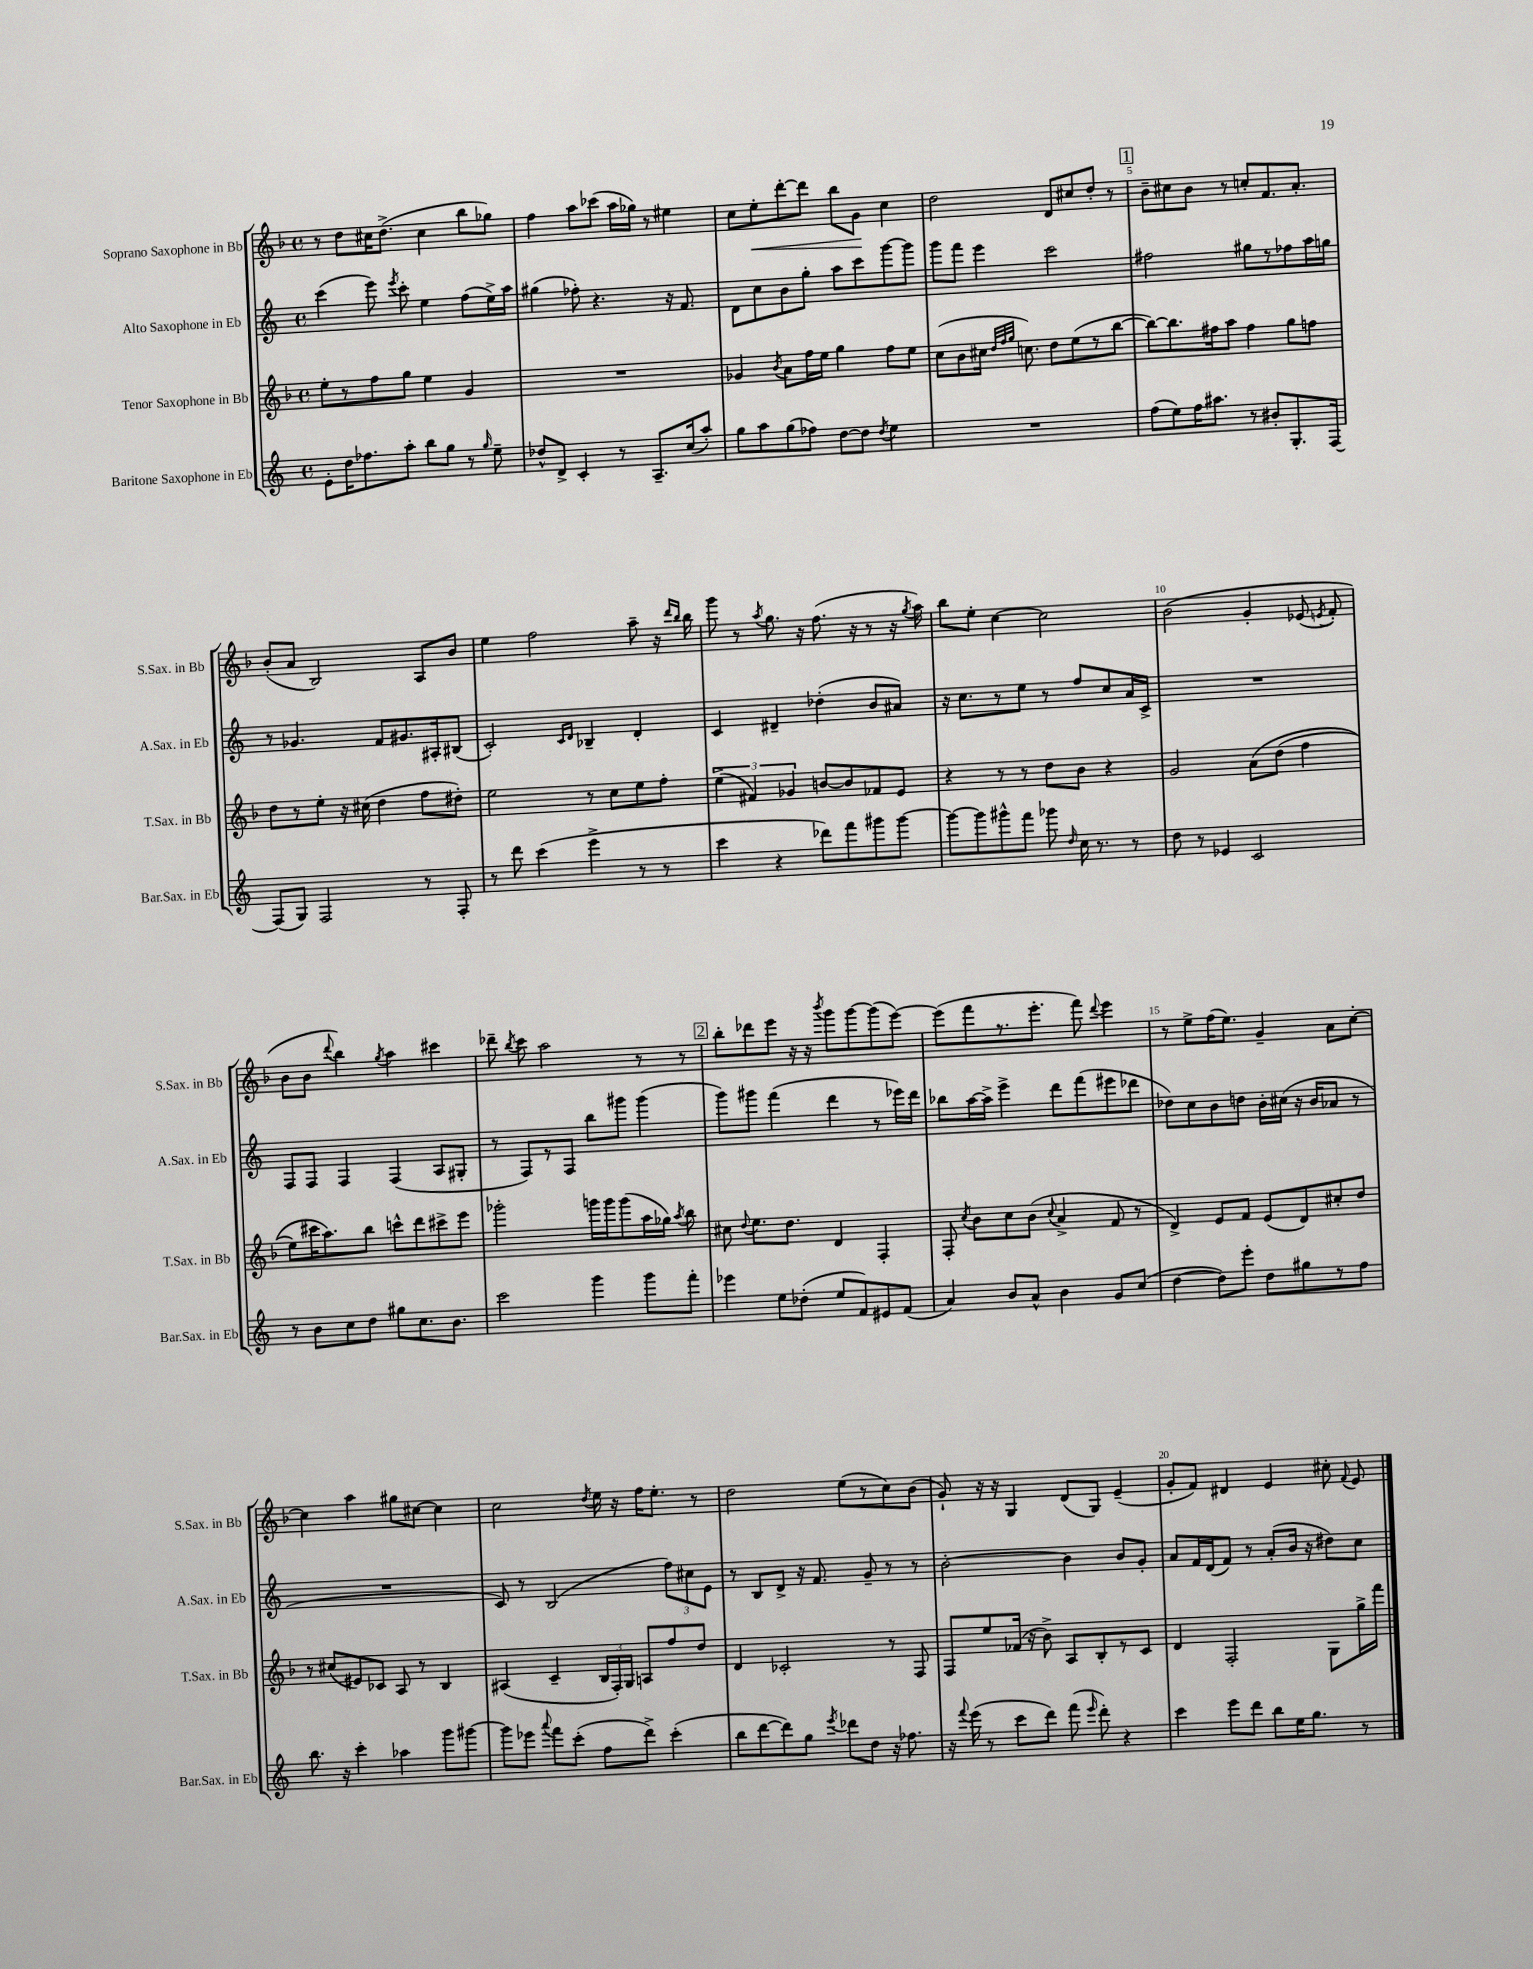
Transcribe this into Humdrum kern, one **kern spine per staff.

**kern	**kern	**kern	**kern	**dynam
*part4	*part3	*part2	*part1	*part1
*staff4	*staff3	*staff2	*staff1	*staff1
*I"Baritone Saxophone in Eb	*I"Tenor Saxophone in Bb	*I"Alto Saxophone in Eb	*I"Soprano Saxophone in Bb	*
*I'Bar.Sax. in Eb	*I'T.Sax. in Bb	*I'A.Sax. in Eb	*I'S.Sax. in Bb	*
*clefG2	*clefG2	*clefG2	*clefG2	*
*k[]	*k[b-]	*k[]	*k[b-]	*
*M4/4	*M4/4	*M4/4	*M4/4	*
*met(c)	*met(c)	*met(c)	*met(c)	*
=1	=1	=1	=1	=1
8e'\L	8ee'\L	(4ccc\	8r	.
16dd\K	8r	.	8dd\L	.
8.ff-X\	.	.	.	.
.	8ff\	8eee\)	16cc#X\K	.
.	.	.	(8.dd^\J	.
.	.	8qeee/	.	.
8aa'\J	8gg\J	8ccc'\	.	.
8bb\L	4ee\	4ee\	4cc#\	.
8gg\J	.	.	.	.
8r	4g/	(8ff\L	8bb-\L	.
16qqgg/	.	.	.	.
8ee~\	.	16ee^\L)	8gg-X\J)	.
.	.	16aa\JJ	.	.
=2	=2	=2	=2	=2
8dd-X^^/L	1r	(4gg#X\	4ff\	.
8d^/J	.	.	.	.
4c'/	.	8ff-X'\)	8aa\L	.
.	.	4.r	(8ccc-X\J	.
8r	.	.	16aa\LL	.
.	.	.	16gg-X\JJ)	.
8.A~/L	.	.	8r	.
.	.	16r	4ee#X\	.
(16cc/k	.	8.f/	.	.
8aa'/J)	.	.	.	.
=3	=3	=3	=3	=3
8gg\L	4g-X/	8d\L	8cc\L	.
!	!	!	!	!LO:HP:b
8aa\	.	8cc\	8ee'\	<
.	8qb-/	.	.	.
(8gg\	8a\L	8b\	[8ddd'\	.
8ff-X\J)	16ff\L	8gg'\J	8ddd\J]	.
.	16ee\JJ	.	.	.
[8dd\L	4gg\	8aa\L	8bb-\L	.
8dd\J]	.	8ccc\	8g\J	.
8qdd/	.	.	.	.
4ee\	8ff\L	[8ggg\	4cc\	[
.	8ee\J	8ggg\J]	.	.
=4	=4	=4	=4	=4
1r	(8cc\L	8ggg\L	2dd\	.
.	8b-\	8fff\J	.	.
.	16cc#X\Jk	4eee\	.	.
.	32qqdd/LLL	.	.	.
.	32qqff/	.	.	.
.	32qqgg/JJJ	.	.	.
.	8.ccn\)	.	.	.
.	8dd\L	2ccc\	8d/L	.
.	(8ee\	.	8cc#X/	.
.	8r	.	8dd'/J	.
.	[8bb-\J	.	8r	.
!!LO:REH:place=s1:t=1
=5	=5	=5	=5	=5
(8ff\L	8bb-\L_)	2ff#X\	8b-~\L	.
8ee\)	8.bb-\]	.	8cc#X\	.
16ff\K	.	.	8b-\J	.
8.aa#X\J	16ff#X\k	.	.	.
.	8aa\J	.	8r	.
8r	4ff#\	8gg#X\L	8ccn'/L	.
8b#X'/L	.	8r	8.f/	.
8.G'/	8gg\L	8ff-X\	.	.
.	.	.	8.a'/J	.
.	8ffn\J	16aa\L	.	.
[16F/Jk	.	16ggn\JJ	.	.
!!LO:LB:g=z
=6	=6	=6	=6	=6
(8F/L]	8dd\L	8r	(8b-'/L	.
8G/J)	8r	4.g-X/	8a/J	.
2F/	8ee'\J	.	2B-/)	.
.	16r	.	.	.
.	(16cc#X\	.	.	.
.	4dd\	8f/L	.	.
.	.	8.g#X/	.	.
8r	8ff\L	.	8A/L	.
.	.	16A#X'/k	.	.
8F'/	8dd#X'\J)	(8B#X/J	8b-/J	.
=7	=7	=7	=7	=7
8r	2ee\	2c'/)	4ee\	.
8ddd\	.	.	.	.
(4ccc\	.	.	2ff\	.
.	.	16qqc/LL	.	.
.	.	16qqd/JJ	.	.
4eee^\	8r	4B-X~/	.	.
.	8cc\L	.	.	.
8r	8ee\	4d'/	8aa~\	.
8r	8ff'\J	.	16r	.
.	.	.	16qqddd/LL	.
.	.	.	16qqbb-/JJ	.
.	.	.	16bb-\	.
=8	=8	=8	=8	=8
4ccc\	(6ee^\	4c/	8ggg\	.
.	.	.	8r	.
.	6f#X/)	.	.	.
.	.	.	8qaa/	.
4r	.	4d#X~/	8.gg\	.
.	6g-X/	.	.	.
.	.	.	16r	.
8ddd-X\L)	[8bn/L	(4dd-X'\	(8.ff\	.
8fff\	8b/]	.	.	.
.	.	.	16r	.
8ggg#X\	8f-X/	8b/L	8r	.
[8ggg#\J	8e/J	8a#X/J)	16r	.
.	.	.	8qgg/	.
.	.	.	16aa\)	.
=9	=9	=9	=9	=9
8ggg#\L_	4r	16r	8bb-\L	.
.	.	8.cc\L	.	.
8ggg#\]	.	.	8ee'\J	.
8ggg#X^^\	8r	8r	[4cc\	.
8fff\J	8r	8ee\J	.	.
8ggg-X\	8dd\L	8r	2cc\]	.
16qqdd/	.	.	.	.
16cc\	8b-\J	8ff/L	.	.
8.r	.	.	.	.
.	4r	8cc/	.	.
8r	.	16a/L	.	.
.	.	16c^/JJ	.	.
=10	=10	=10	=10	=10
8dd\	2g/	1r	(2b-\	.
8r	.	.	.	.
4e-X/	.	.	.	.
2c/	(8a\L	.	4g'/	.
.	(8dd\J	.	.	.
.	4ff\	.	(8e-X/	.
.	.	.	8qen/	.
.	.	.	8f'/)	.
!!LO:LB:g=z
=11	=11	=11	=11	=11
8r	8ee\L)	8F/L	8b-\L	.
8b\L	16ccc#X\K	8F/J	8b-\J	.
.	8.aa\)	.	.	.
.	.	.	8qqddd/	.
8cc\	.	4F/	4bb-\)	.
8dd\J	8bb-\J	.	.	.
.	.	.	8qgg/	.
8gg#X\L	8cccn^^\L	(4F/	4aa\	.
8.cc\	8ddd\	.	.	.
.	8ccc#X^\	8A/L	4ccc#X\	.
8.b\J	.	.	.	.
.	8eee\J	8G#X'/J	.	.
=12	=12	=12	=12	=12
2ccc\	2ggg-X'\	8r	8ddd-X~\	.
.	.	.	8qbb-/	.
.	.	8F/L)	8ccc\	.
.	.	8r	2aa\	.
.	.	8F/J	.	.
4ggg\	16gggn\LL	8bb\L	.	.
.	16ggg\J	.	.	.
.	(8ggg\	8ggg#X\J	.	.
8ggg\L	16aa\L	(4ggg#\	8r	.
.	16gg-X\JJ)	.	.	.
.	8qaa/	.	.	.
8fff'\J	8bb-\	.	8r	.
!!LO:REH:place=s1:t=2
=13	=13	=13	=13	=13
4eee-X\	8cc#X\	8ggg\L)	8bb-'\L	.
.	8qqdd/	.	.	.
.	8.ee\L	8ggg#X\J	8ddd-X\	.
8ee\L	.	(4fff\	8eee\J	.
.	8.dd\J	.	.	.
(8dd-X'\J	.	.	16r	.
.	.	.	16r	.
.	.	.	8qbbb-/	.
8ee/L	4d/	4ddd\	8ggg\L	.
8f/)	.	.	[8ggg\	.
8e#X/	4F'/	8r	(8ggg\]	.
(8f/J	.	16eee-X\LL)	[8eee\J)	.
.	.	16ddd\JJ	.	.
=14	=14	=14	=14	=14
4a/)	8F'/	8bb-X\L	(8eee\L]	.
.	8qcc/	.	.	.
.	8b-\L	[16aa\L	8fff\	.
.	.	16aa^\JJ]	.	.
8b/L	8cc\	4eee^\	8.r	.
8a^^/J	(8b-\J	.	.	.
.	.	.	8.eee'\J	.
.	8qqcc/	.	.	.
4b\	4a^/	8ddd\L	.	.
.	.	(8fff\	8fff\)	.
.	.	.	8qqddd/	.
8g/L	8f/	8eee#X\	4eee\	.
(8cc/J	8r	8ddd-X\J	.	.
=15	=15	=15	=15	=15
[4dd\	4d^/)	8dd-X\L)	8r	.
.	.	8cc\	8ee^\L	.
8dd\L])	8e/L	8b\	(16ff\K	.
.	.	.	8.ee\J)	.
8eee'\J	8f/J	8ddn\J	.	.
8dd\L	(8e/L	16b'\LL	4g~/	.
.	.	(16cc#X\JJ	.	.
8gg#X\	8d/)	16r	.	.
.	.	16b/KL	.	.
8r	8cc#X'/	8a-X/J	8a\L	.
8ff\J	8dd/J	8r	[8cc'\J	.
!!LO:LB:g=z
=16	=16	=16	=16	=16
8.bb\	8r	1r	4cc\]	.
.	(8cc#X/L	.	.	.
16r	.	.	.	.
4ccc'\	8e#X/)	.	4aa\	.
.	8c-X/J	.	.	.
4aa-X\	8A/	.	8gg#X\L	.
.	8r	.	[8cc#X\J	.
8ggg\L	4B-/	.	4cc#\]	.
[8ggg#X\J	.	.	.	.
=17	=17	=17	=17	=17
8ggg#\L]	(4A#X/	8c/)	2cc\	.
8eee-X\J	.	8r	.	.
8qqaaa/	.	.	.	.
8fff\L	4c~/	(2B/	.	.
(8ccc'\J	.	.	.	.
.	.	.	8qdd/	.
8ff\L	24B-/LL	.	16ee\	.
.	24F'/)	.	.	.
.	.	.	16r	.
.	24G/JJ	.	.	.
8ddd^\J)	8An/L	.	16ff\KL	.
.	.	.	8.ee'\J	.
(4ccc'\	8ff/	12ff\L)	.	.
.	.	12cc#X\	.	.
.	8dd/J	.	8r	.
.	.	12e\J	.	.
=18	=18	=18	=18	=18
8bb\L	4d/	8r	2dd\	.
[8ddd\	.	8B/L	.	.
8ddd\])	2c-X'/	8d^/J	.	.
8gg\J	.	16r	.	.
.	.	8.f/	.	.
8qeee/	.	.	.	.
8ddd-X\L	.	.	(8ee\L	.
8dd\J	.	8g~/	8r	.
16r	8r	8r	8cc\)	.
8.ff-X\	.	.	.	.
.	8F/	8r	(8b-\J	.
=19	=19	=19	=19	=19
16r	8F/L	[2b'\	8g`/)	.
8qqfff/	.	.	.	.
(16eee\	.	.	.	.
8r	8ee/	.	16r	.
.	.	.	16r	.
8ccc\L	(16f-X/Jk	.	4G/	.
.	16r	.	.	.
8ddd\J)	8b-^\)	.	.	.
(8fff\	8A/L	4b\]	(8d/L	.
16qqeee/	.	.	.	.
8ddd'\)	8B-'/	.	8G/J)	.
4r	8r	8b/L	(4e~/	.
.	8c/J	8g'/J	.	.
=20	=20	=20	=20	=20
4ccc\	4d/	8a/L	8g'/L	.
.	.	16f/L	8f/J)	.
.	.	(16d/J	.	.
8eee\L	2F'/	8f/J)	4d#X/	.
8ddd\J	.	8r	.	.
8bb\L	.	(8a'/L	4e/	.
16ee\K	.	16b/Jk	.	.
8.gg\J	.	16r	.	.
.	8G\L	8dd#X\L)	8cc#X'\	.
.	.	.	8qqf/	.
8r	16gg^\L	8cc\J	8e/	.
.	16fff\JJ	.	.	.
==	==	==	==	==
*-	*-	*-	*-	*-
